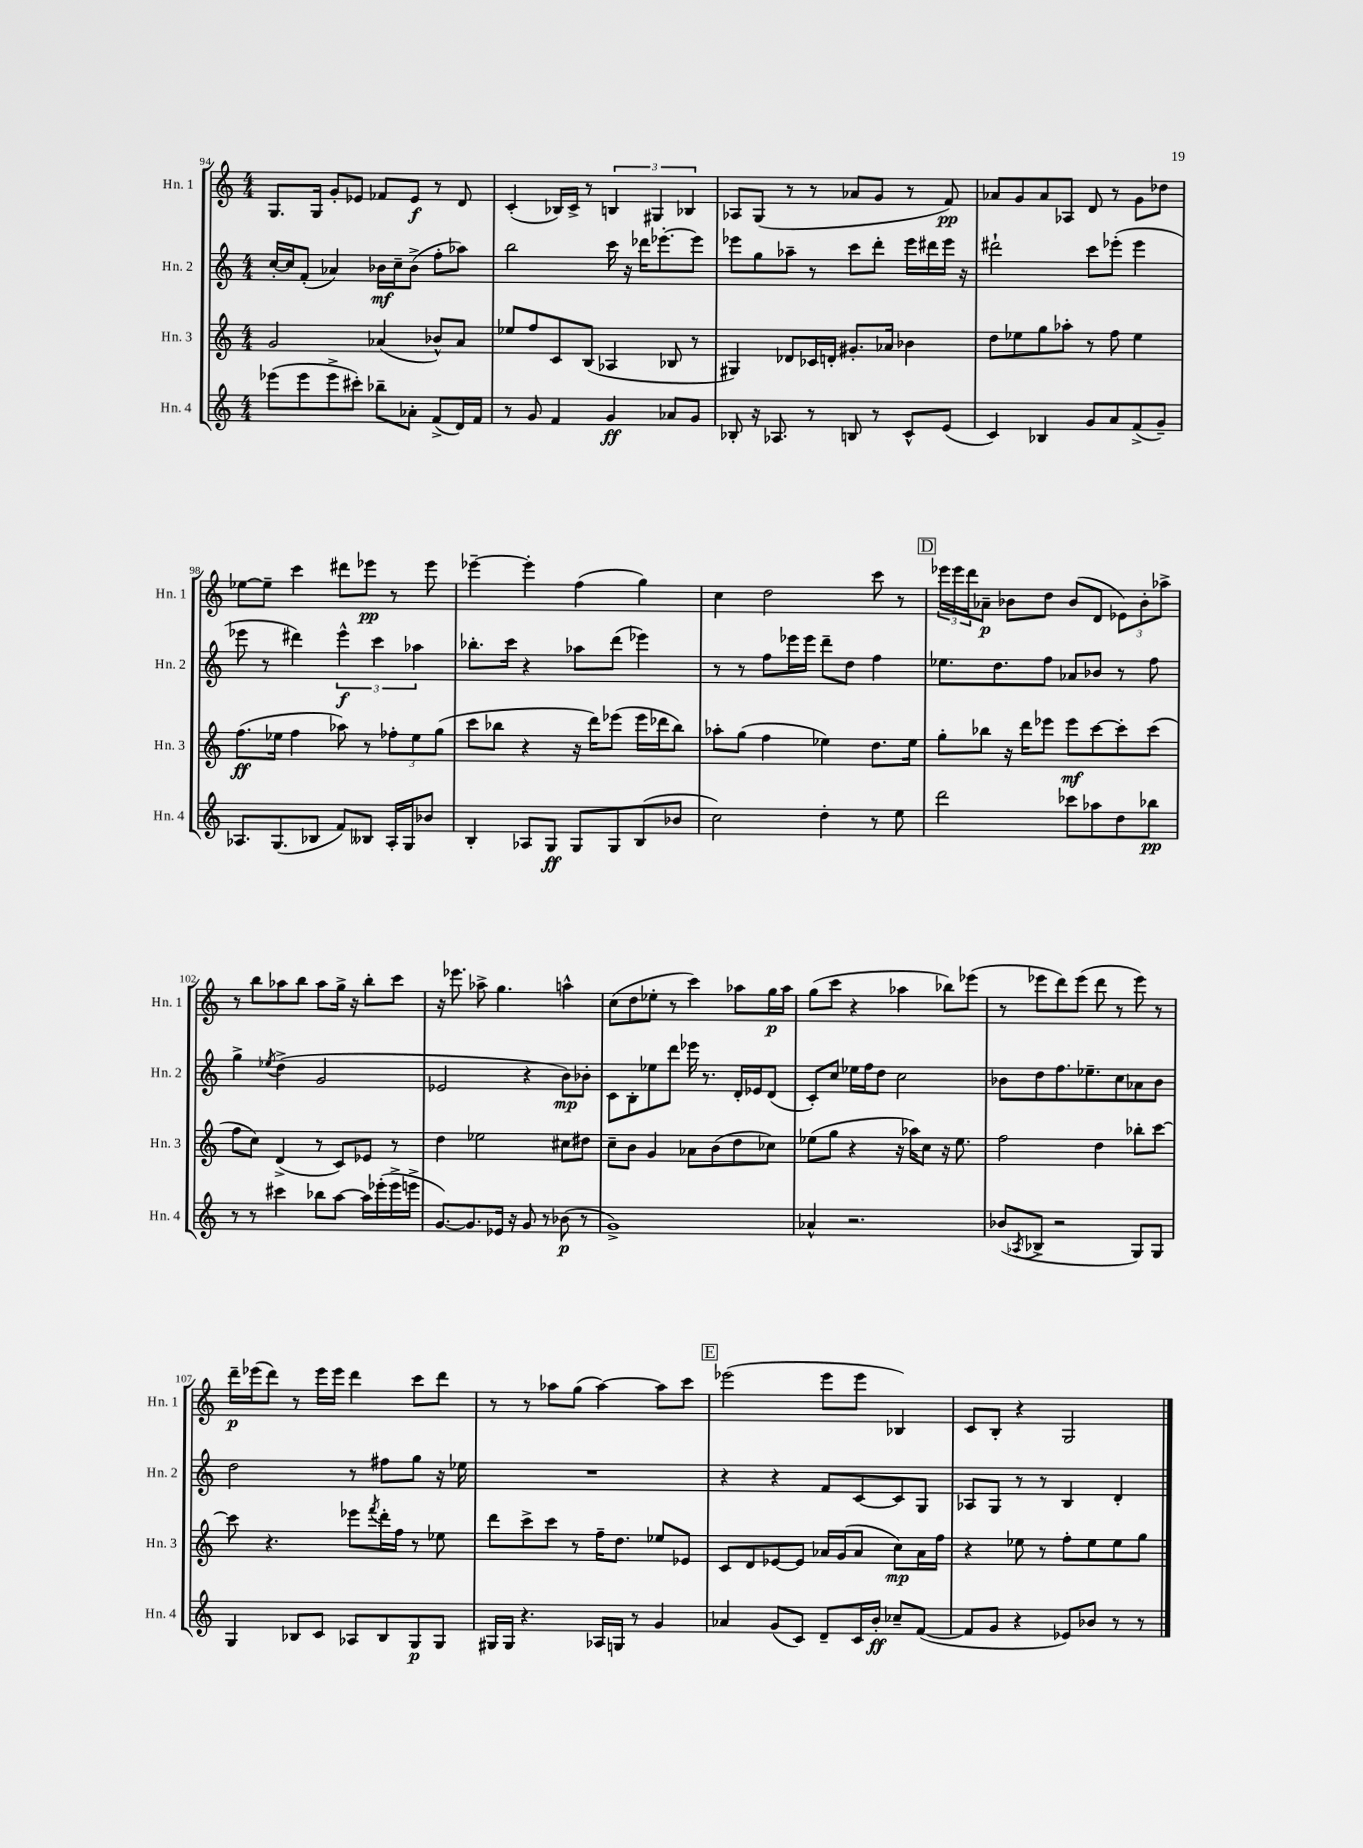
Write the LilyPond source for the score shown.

<<
\new StaffGroup <<
\new Staff = "s0" \with { instrumentName = "Hn. 1" shortInstrumentName = "Hn. 1" } {
    \clef treble \key c \major \numericTimeSignature \time 4/4
    g8. g16 g'8-. ees'8 fes'8 ees'8\f r8 d'8 |
    c'4-.( bes16) c'16-> r8 \tuplet 3/2 { b4 gis4 bes4 } |
    aes8 g8( r8 r8 aes'8 g'8 r8 f'8\pp) |
    aes'8 g'8 aes'8 aes8 d'8 r8 g'8 des''8 |
    ees''8~ ees''8-- c'''4 dis'''8 ees'''8\pp r8 ees'''8 |
    ees'''4~-- ees'''4-. f''4( g''4) |
    c''4 d''2 c'''8 r8 |
    \mark \markup { \box "D" } \tuplet 3/2 { ees'''16 ees'''16 d'''16 } aes'8--\p bes'8 d''8 bes'8( d'8 \tuplet 3/2 { ees'8) bes'8-. aes''8-> } |
    r8 b''8 aes''8 b''8 aes''8 g''16-> r16 b''8-. c'''8 |
    r16 ees'''8. aes''8-> g''4. a''4-^ |
    c''8( d''8 ees''8-. r8 c'''4) aes''8 g''16\p aes''16 |
    g''8( c'''8 r4 aes''4 bes''8) ees'''8( |
    r8 ees'''8 d'''8) ees'''8( d'''8 r8 ees'''8) r8 |
    d'''16--\p ees'''16( d'''8) r8 ees'''16 ees'''16 d'''4 c'''8 d'''8 |
    r8 r8 aes''8 g''8( aes''4~) aes''8 c'''8 |
    \mark \markup { \box "E" } ees'''2( ees'''8 ees'''8 bes4) |
    c'8 b8-. r4 g2 \bar "|." |
}
\new Staff = "s1" \with { instrumentName = "Hn. 2" shortInstrumentName = "Hn. 2" } {
    \clef treble \key c \major \numericTimeSignature \time 4/4
    c''16~-. c''16 f'8-.( aes'4) bes'16\mf c''16-- bes'8->( f''8-. aes''8) |
    b''2 c'''16 r16 des'''16 ees'''8.~-. ees'''8 |
    ees'''8 g''8 aes''8-- r8 c'''8 d'''8-. ees'''16 dis'''16 ees'''16 r16 |
    dis'''2-! c'''8 ees'''8-.( ees'''4 |
    ees'''8 r8 dis'''4) \tuplet 3/2 { ees'''4-^\f c'''4 aes''4 } |
    bes''8.-. c'''16 r4 aes''8 d'''8( ees'''4) |
    r8 r8 f''8 ees'''16 ees'''16 d'''8-- d''8 f''4 |
    \mark \markup { \box "D" } ees''8. d''8. f''8 aes'8 bes'8 r8 f''8 |
    g''4-> \acciaccatura { ees''8 } d''4->( g'2 |
    ees'2 r4 b'8\mp) bes'8-. |
    c'8 b8-. ees''8 d'''8 ees'''16 r8. d'16-. ees'16 d'8( |
    c'8-.) c''8 ees''16 f''16 d''8 c''2 |
    bes'8 d''8 f''8. ees''8.-- c''8 aes'8 bes'8 |
    d''2 r8 fis''8 g''8 r16 ees''16 |
    R1 |
    \mark \markup { \box "E" } r4 r4 f'8 c'8~ c'8 g8 |
    aes8 g8 r8 r8 b4 d'4-. \bar "|." |
}
\new Staff = "s2" \with { instrumentName = "Hn. 3" shortInstrumentName = "Hn. 3" } {
    \clef treble \key c \major \numericTimeSignature \time 4/4
    g'2 aes'4( bes'8-^) aes'8 |
    ees''8 f''8 c'8 b8( aes4 bes8 r8 |
    gis4) des'8 ces'16 d'16-. gis'8.-. aes'16 bes'4 |
    d''8 ees''8 g''8 aes''8-. r8 f''8 ees''4 |
    f''8.\ff( ees''16 f''4 aes''8) r8 \tuplet 3/2 { fes''8-. ees''8 g''8( } |
    c'''8 bes''8 r4 r16 d'''16) ees'''8( ees'''16 des'''16 bes''8) |
    aes''8-. g''8( f''4 ees''4) d''8. ees''16 |
    \mark \markup { \box "D" } g''8-. bes''8 r16 d'''16 ees'''8 ees'''8\mf c'''8~ c'''8-. c'''8( |
    f''8 c''8) d'4->( r8 c'8) ees'8 r8 |
    d''4 ees''2 cis''8 dis''8 |
    c''8-- b'8 g'4 aes'8 b'8( d''8 ces''8) |
    ees''8( g''8 r4 r16 aes''16) c''8 r16 ees''8. |
    f''2 d''4 bes''8-. c'''8~ |
    c'''8 r4. ees'''8 \acciaccatura { f'''8 } d'''16-. f''16 r8 ees''8 |
    d'''8 c'''8-> c'''8 r8 f''16-- d''8. ees''8 ees'8 |
    \mark \markup { \box "E" } c'8 d'8 ees'8~ ees'8 aes'16 g'16( aes'8 c''8\mp) aes'16 f''16 |
    r4 ees''8 r8 f''8-. ees''8 ees''8 g''8 \bar "|." |
}
\new Staff = "s3" \with { instrumentName = "Hn. 4" shortInstrumentName = "Hn. 4" } {
    \clef treble \key c \major \numericTimeSignature \time 4/4
    ees'''8( ees'''8 ees'''8-> cis'''8-.) bes''8-- aes'8-. f'8->( d'16) f'16 |
    r8 g'8 f'4 g'4\ff aes'8 g'8 |
    bes8-. r16 aes8. r8 b8 r8 c'8-^ e'8( |
    c'4) bes4 g'8 a'8 f'8->( g'8--) |
    aes8. g8.( bes8 f'8) beses8 aes16-. g16 bes'8 |
    b4-. aes8 g8\ff g8 g8 b8( bes'8 |
    c''2) d''4-. r8 e''8 |
    \mark \markup { \box "D" } d'''2 ces'''8 aes''8 d''8 bes''8\pp |
    r8 r8 cis'''4 bes''8 a''8~ a''16 ees'''16-.( ees'''16-> e'''16-> |
    g'8.~) g'8. ees'16 r16 g'8 r8 bes'8\p( r8 |
    g'1->) |
    aes'4-^ r2. |
    bes'8( \acciaccatura { aes8 } bes8-> r2 g8) g8 |
    g4 bes8 c'8 aes8 bes8 g8\p g8 |
    gis16 gis16 r4. aes16 g16 r8 g'4 |
    \mark \markup { \box "E" } aes'4 g'8( c'8) d'8-- c'16 b'16-.\ff ces''8-- f'8~( |
    f'8 g'8 r4 ees'8) bes'8 r8 r8 \bar "|." |
}
>>
>>
\layout { \context { \Score currentBarNumber = #94 } }
